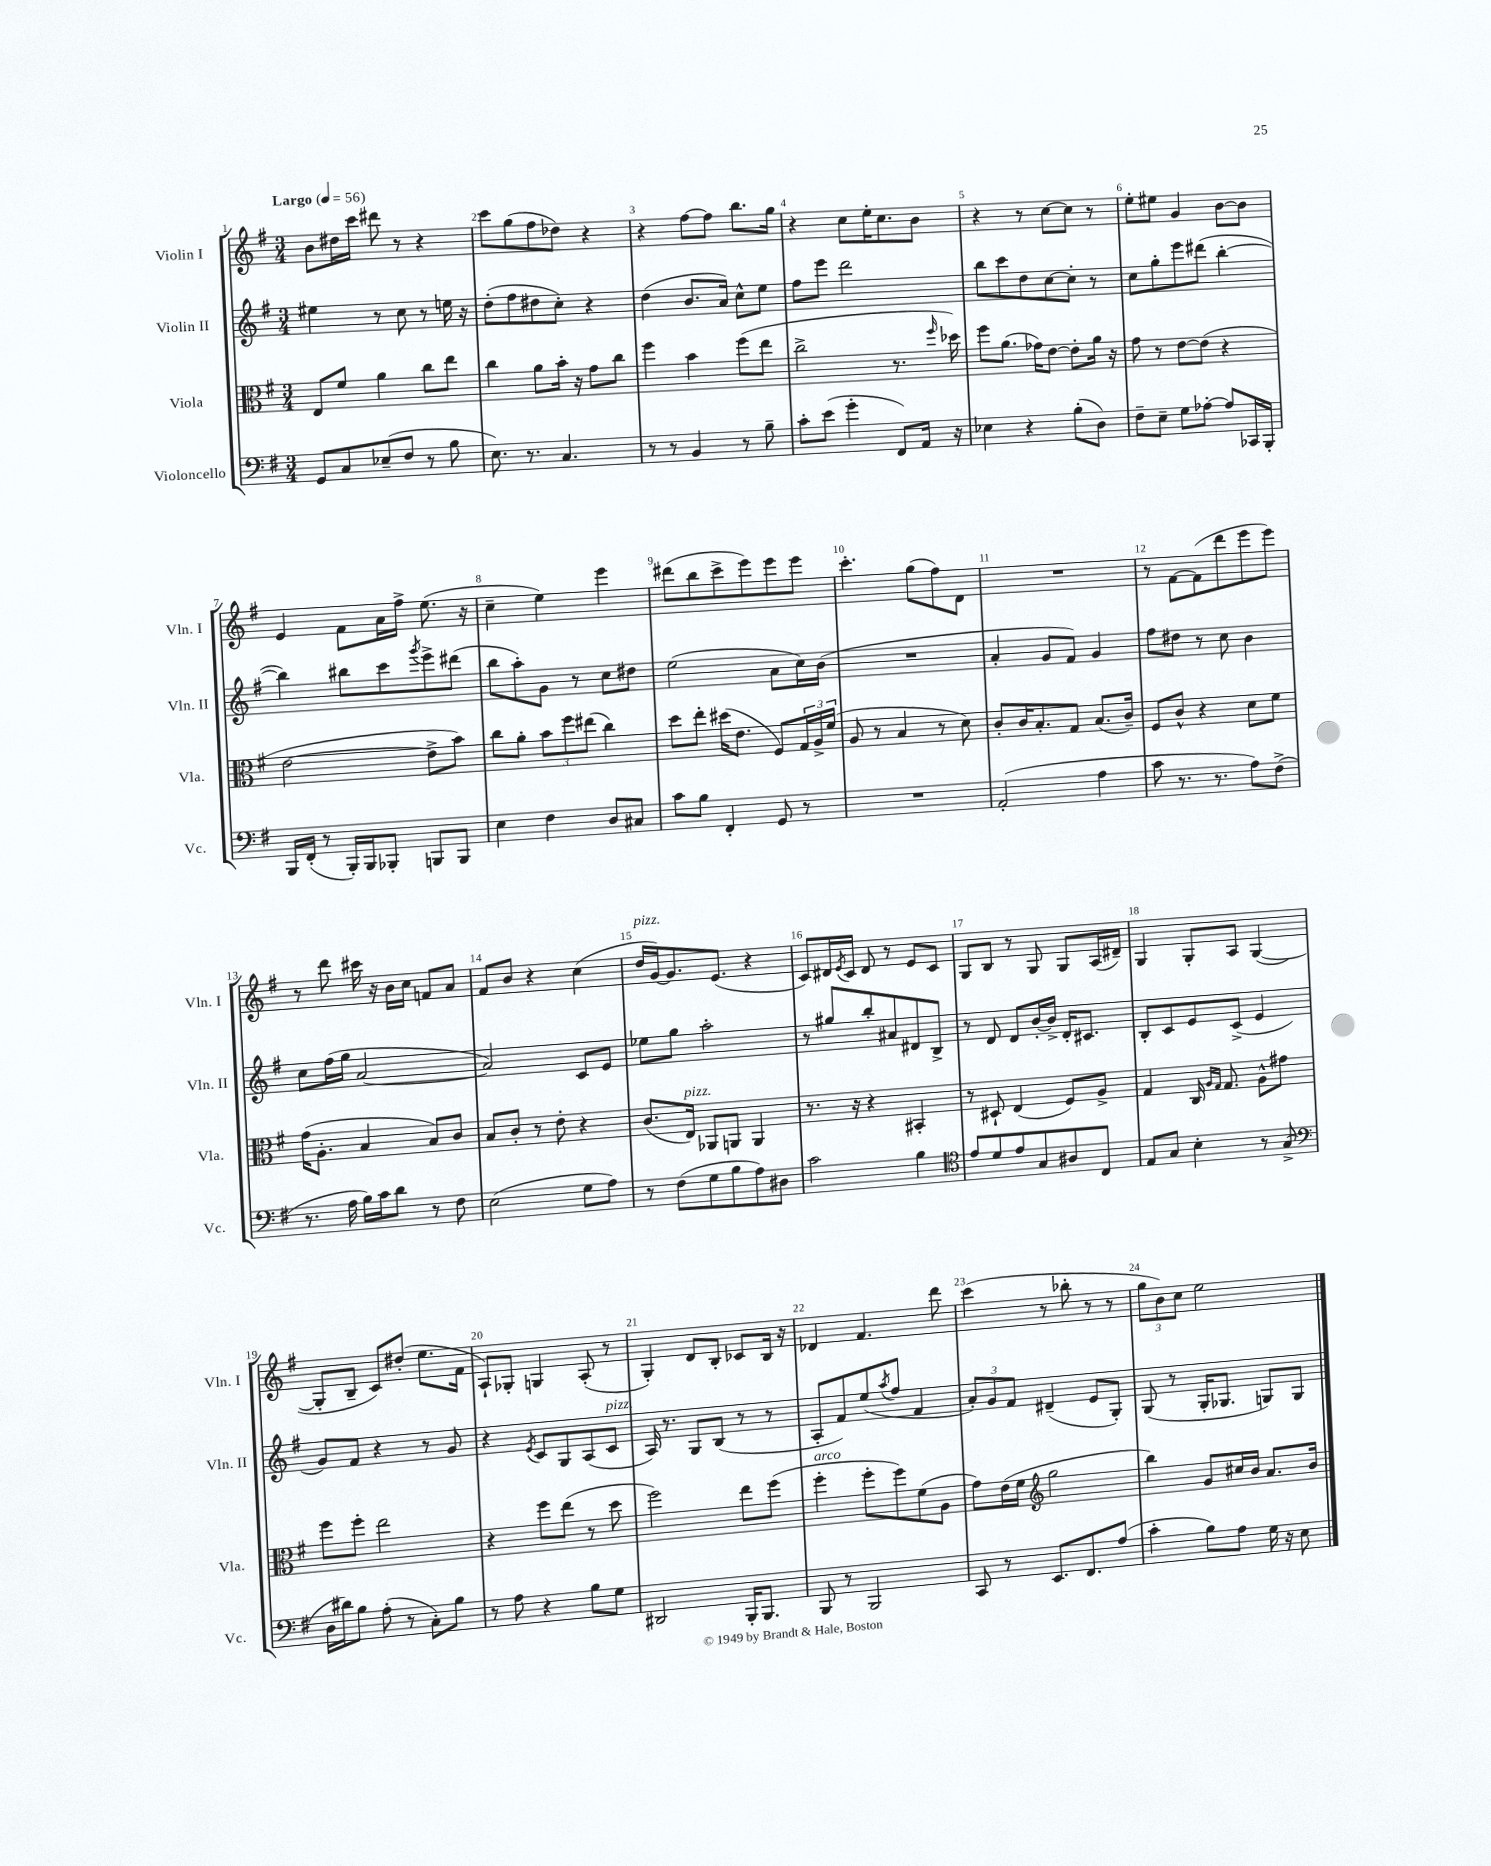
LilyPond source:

<<
\new StaffGroup <<
\new Staff = "s0" \with { instrumentName = "Violin I" shortInstrumentName = "Vln. I" } {
    \clef treble \key g \major \numericTimeSignature \time 3/4 \tempo "Largo" 4 = 56
    b'8 dis''16 c'''16 dis'''8 r8 r4 |
    c'''8 g''8( fis''8 des''8) r4 |
    r4 fis''8~ fis''8 b''8. g''16 |
    r4 c''8 e''16-. c''8. b'8 |
    r4 r8 c''8~ c''8 r8 |
    e''8-. eis''8 g'4 b'8~ b'8 |
    e'4 fis'8 a'16 fis''16-> e''8.( r16 |
    c''4-- e''4) e'''4 |
    dis'''8( b''8 c'''8-> e'''8) e'''8 e'''8 |
    c'''4.-. g''8( fis''8) d'8 |
    R2. |
    r8 fis'8~ fis'8( d'''8 e'''8 e'''8) |
    r8 d'''8 cis'''16 r16 b'16 c''16 f'8 a'8 |
    fis'8 b'8 r4 c''4( |
    d''16^\markup { \italic "pizz." } g'16~) g'8. e'8.( r4 |
    c'8) dis'16 \acciaccatura { e'8 } c'16 dis'8 r8 e'8 c'8 |
    g8 b8 r8 g8 g8 a16( dis'16--) |
    g4 g8-. a8 g4~( |
    g8-. b8-- c'8) dis''8-.( e''8. fis'16 |
    a8-!) ges8-. g4 a8-.( r8 |
    g4-.) d'8 b8-. ces'8 b16 r16 |
    des'4 fis'4. d'''8 |
    c'''4( r8 bes''8-. r8 r8 |
    \tuplet 3/2 { g''8 b'8) c''8 } e''2 \bar "|." |
}
\new Staff = "s1" \with { instrumentName = "Violin II" shortInstrumentName = "Vln. II" } {
    \clef treble \key g \major \numericTimeSignature \time 3/4
    eis''4 r8 c''8 r8 e''16 r16 |
    d''8-.( fis''8 dis''8 c''8-.) r4 |
    d''4( b'8. a'16) c''8-^ e''8 |
    fis''8 e'''8 d'''2 |
    b''8 c'''8 d''8 c''8~ c''8-. r8 |
    c''8 g''8-. e'''8 dis'''8( b''4~-. |
    b''4) bis''8 c'''8 \acciaccatura { g'''8 } e'''8-> dis'''8( |
    b''8 a''8-.) g'8 r8 c''8 dis''8 |
    e''2( a'8 c''16) b'16( |
    R2. |
    a'4-. g'8 fis'8) g'4 |
    fis''8 dis''8 r8 c''8 b'4 |
    c''8 fis''16( g''16 a'2~ |
    a'2) c'8 e'8 |
    ees''8 g''8 a''2-. |
    r8 gis''8 b''8-. ais'8 dis'8 b8-> |
    r8 d'8 d'8 b'16~-. b'16-> d'16-. cis'8. |
    b8-. c'8 e'8 c'8->( e'4 |
    g'8) fis'8 r4 r8 g'8 |
    r4 \acciaccatura { e'8 } c'8 g8 a8( c'8^\markup { \italic "pizz." } |
    a16) r8. g8 b8( r8 r8 |
    a8-. fis'8) e''8( \acciaccatura { a''8 } fis''8 fis'4 |
    \tuplet 3/2 { a'8-.) g'8 fis'8 } dis'4--( e'8 g8-.) |
    g8( r8 g16-. ges8. g8) g8 \bar "|." |
}
\new Staff = "s2" \with { instrumentName = "Viola" shortInstrumentName = "Vla." } {
    \clef alto \key g \major \numericTimeSignature \time 3/4
    e8 fis'8 a'4 c''8 e''8 |
    c''4 a'8 b'16-. r16 g'8 c''8 |
    fis''4 b'4 fis''8( e''8 |
    c''2-> r8. \grace { fis''16 } des''16) |
    fis''8 a'8.( ges'16) e'8~ e'8-. a'16 r16 |
    g'8 r8 e'8~ e'8( r4 |
    e'2~ e'8-> b'8) |
    c''8 a'8-. \tuplet 3/2 { b'8 fis''8 eis''8( } c''4) |
    d''8 e''8-. dis''16( e'8. fis8) \tuplet 3/2 { g16 a16-> fis'16( } |
    a8 r8 b4 r8 d'8) |
    c'8-. c'16 b8.-. g8 b8.( c'16--) |
    fis8 c'8-^ r4 d'8 fis'8 |
    g'16( a8.-. b4 b8) c'8 |
    b8 c'8-. r8 e'8-. r4 |
    c'8.( e16^\markup { \italic "pizz." }) aes,8 a,8 a,4 |
    r8. r16 r4 bis,4-. |
    r8 dis8-! e4( fis8) a8-> |
    g4 c16 \grace { a16 g16 } g8. a8-^ gis'8 |
    fis''8 fis''8-. e''2 |
    r4 fis''8 e''8( r8 d''8 |
    fis''2) e''8 fis''8( |
    fis''4-.^\markup { \italic "arco" } fis''8-. fis''8) fis'8( a8 |
    g'8) e'16( fis'16 \clef treble g''2 |
    b''4) g'8 cis''16 b'16 a'8. b'16 \bar "|." |
}
\new Staff = "s3" \with { instrumentName = "Violoncello" shortInstrumentName = "Vc." } {
    \clef bass \key g \major \numericTimeSignature \time 3/4
    g,8 c8 ees8--( fis8 r8 b8 |
    e8.) r8. c4. |
    r8 r8 b,4 r8 b8-- |
    c'8-. e'8( g'4-. fis,8) a,16 r16 |
    ees4 r4 b8-.( d8) |
    fis8-- e8-- g8 aes8~-. aes8 ces,16 b,,16-. |
    b,,16 fis,16-.( r8 b,,16-.) b,,16 bes,,8-. b,,8 b,,8 |
    e4 fis4 d8 cis8 |
    c'8 b8 fis,4-. g,8 r8 |
    R2. |
    a,2-.( a4 |
    c'8 r8. r8. a8) fis8->( |
    r8. a16 b16) c'16 d'8 r8 fis8 |
    e2( g8 a8) |
    r8 fis8( g8 b8 a8) dis8 |
    c'2 b4 |
    \clef tenor e'8 d'8 e'8 g8 ais8 c8 |
    e8 g8 b4-. r8 g8->( |
    \clef bass d16 dis'16) b8 a8-.( r8 c8-.) b8 |
    r8 a8 r4 b8 g8 |
    dis,2 b,,16-. b,,8. |
    b,,8 r8 b,,2 |
    c,8 r8 e,8. fis,8. a8( |
    c'4-. b8) a8 g16 r16 e8 \bar "|." |
}
>>
>>
\layout { \context { \Score \override BarNumber.break-visibility = ##(#f #t #t) barNumberVisibility = #all-bar-numbers-visible } }
